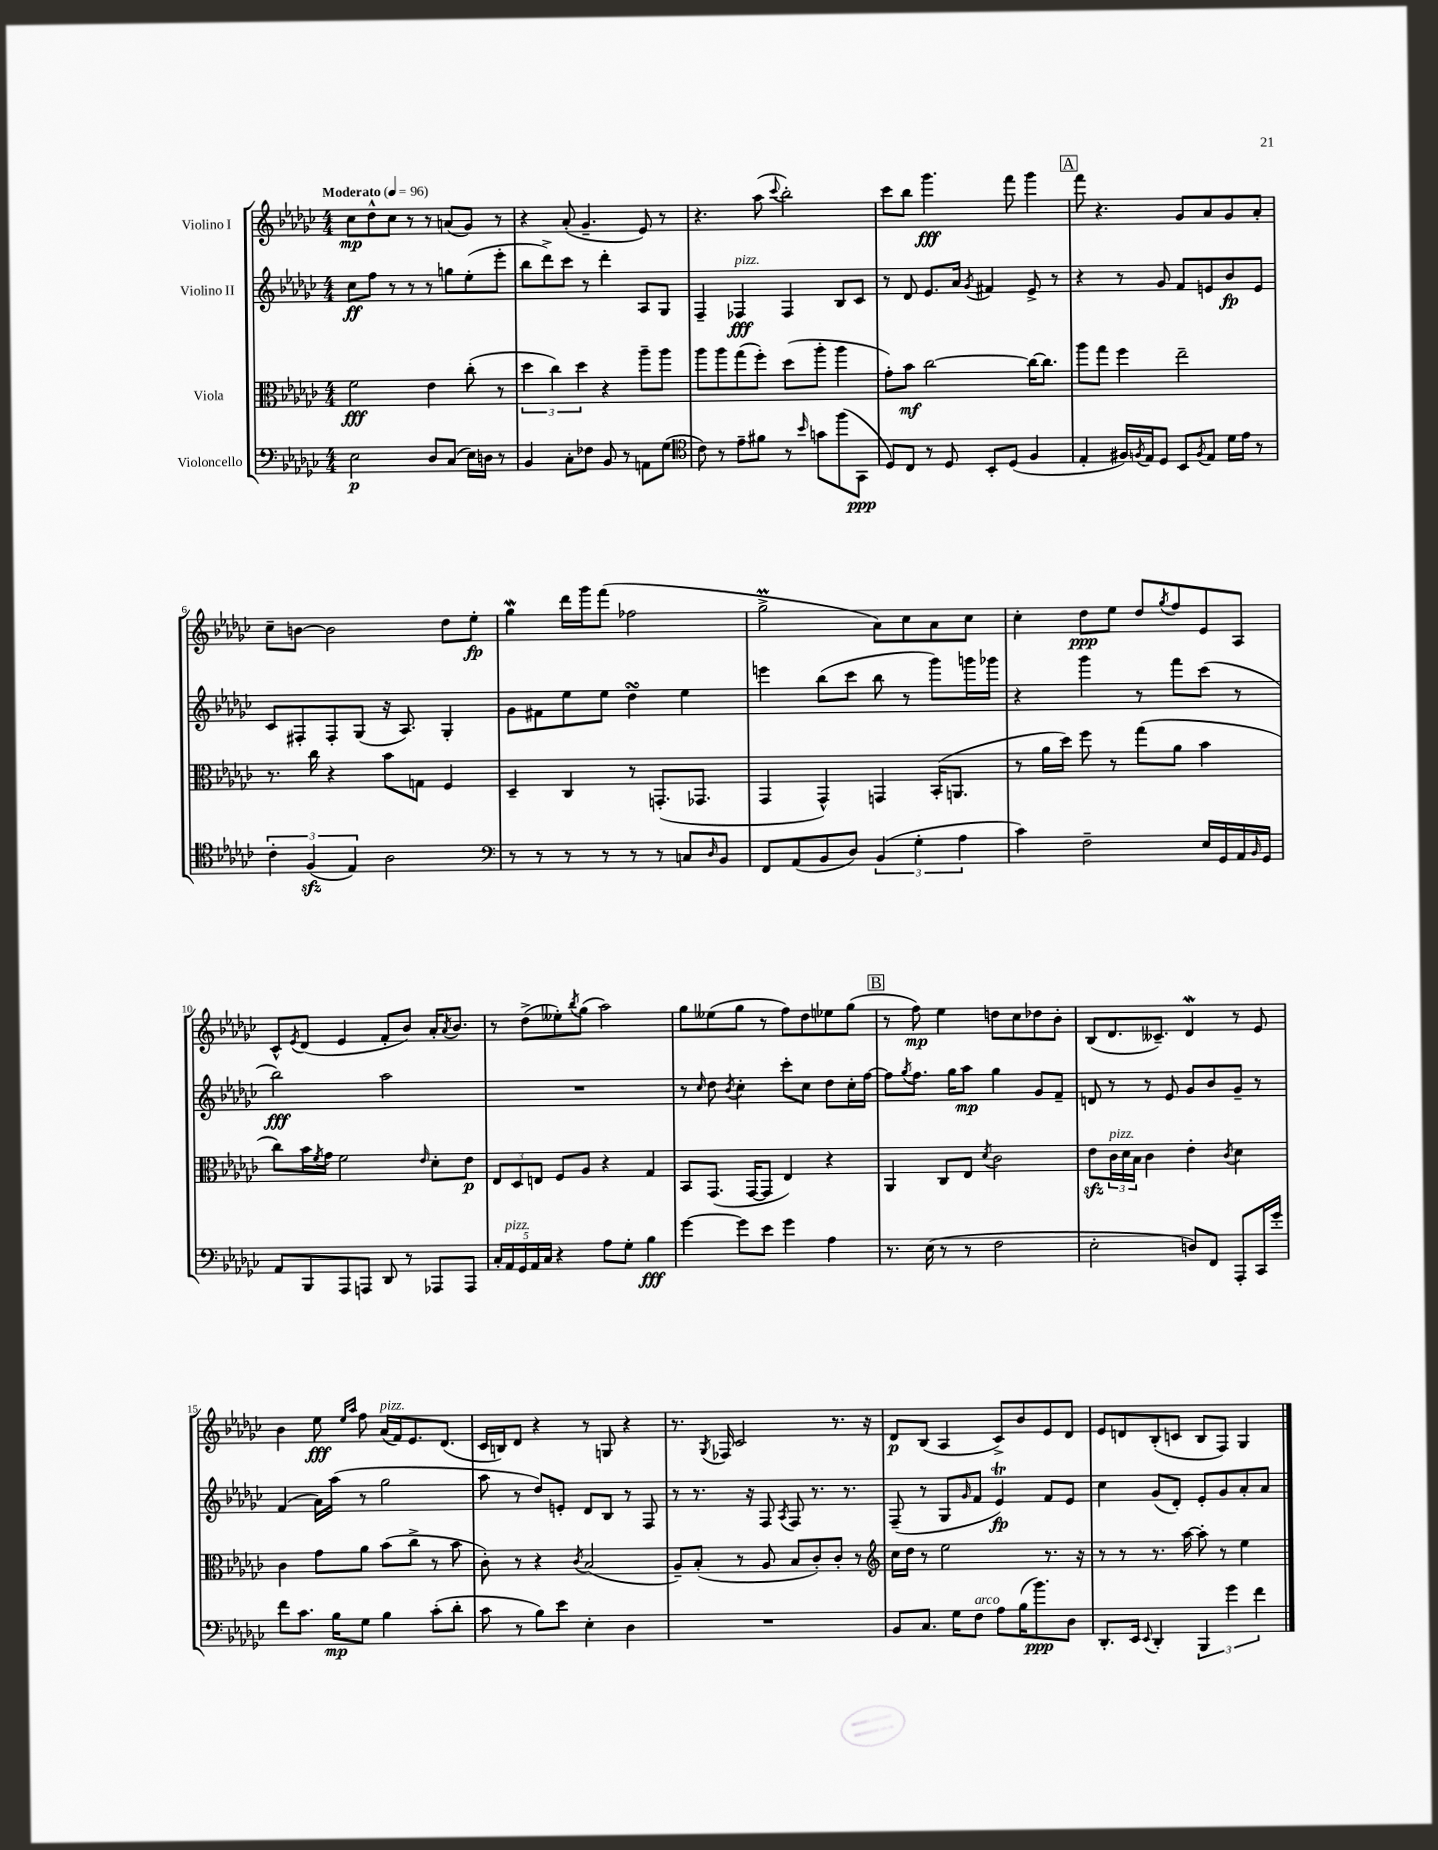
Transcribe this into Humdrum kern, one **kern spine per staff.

**kern	**dynam	**kern	**dynam	**kern	**dynam	**kern	**dynam
*part4	*part4	*part3	*part3	*part2	*part2	*part1	*part1
*staff4	*staff4	*staff3	*staff3	*staff2	*staff2	*staff1	*staff1
*I"Violoncello	*	*I"Viola	*	*I"Violino II	*	*I"Violino I	*
*clefF4	*	*clefC3	*	*clefG2	*	*clefG2	*
*k[b-e-a-d-g-c-]	*	*k[b-e-a-d-g-c-]	*	*k[b-e-a-d-g-c-]	*	*k[b-e-a-d-g-c-]	*
*M4/4	*	*M4/4	*	*M4/4	*	*M4/4	*
*MM96	*	*MM96	*	*MM96	*	*MM96	*
=1	=1	=1	=1	=1	=1	=1	=1
!	!	!	!	!	!	!LO:TX:a:B:t=Moderato	!
2E-\	p	2f\	fff	8cc-\L	ff	8cc-\L	mp
.	.	.	.	8ff\J	.	8dd-^^\	.
.	.	.	.	8r	.	8cc-\J	.
.	.	.	.	8r	.	8r	.
8D-/L	.	4e-\	.	8r	.	8r	.
(8C-/J	.	.	.	8ggn\L	.	(8an/L	.
16E-\LL)	.	(8cc-'\	.	(8ee-'\	.	8g-/J)	.
16Dn\JJ	.	.	.	.	.	.	.
8r	.	8r	.	8eee-'\J	.	8r	.
=2	=2	=2	=2	=2	=2	=2	=2
4BB-/	.	6dd-\	.	8bb-\L	.	4r	.
.	.	.	.	8ddd-^\)	.	.	.
.	.	6cc-\)	.	.	.	.	.
8C-'\L	.	.	.	8ccc-\J	.	(8a-'/	.
.	.	6dd-\	.	.	.	.	.
8F-X\J	.	.	.	8r	.	4.g-~/	.
8BB-/	.	4r	.	4ddd-'\	.	.	.
8r	.	.	.	.	.	.	.
8AAn\L	.	8aa-~\L	.	8A-/L	.	8e-/)	.
(8G-\J	.	8aa-\J	.	8G-/J	.	8r	.
=3	=3	=3	=3	=3	=3	=3	=3
*clefC4	*	*	*	*	*	*	*
8c-\)	.	8aa-\L	.	4F~/	.	4.r	.
8r	.	8aa-\	.	.	.	.	.
!	!	!	!	!LO:TX:a:i:t=pizz.	!	!	!
8e-~\L	.	(8gg-\	.	4F-X/	fff	.	.
8f#X\J	.	8ff'\J)	.	.	.	(8aa-\	.
.	.	.	.	.	.	8qqccc-/	.
8r	.	(8dd-\L	.	4F-/	.	2bb-'\)	.
16qqb-/	.	.	.	.	.	.	.
8gn\L	.	8aa-'\J	.	.	.	.	.
(8ff\	.	4aa-\	.	8B-/L	.	.	.
8GG-\J	ppp	.	.	8c-/J	.	.	.
=4	=4	=4	=4	=4	=4	=4	=4
8D-/L)	.	8g-'\L)	.	8r	.	8ccc-\L	.
8C-/J	.	8b-\J	mf	8d-/	.	8bb-\J	.
8r	.	[2cc-\	.	8.e-/L	.	4.ggg-\	fff
8D-/	.	.	.	.	.	.	.
.	.	.	.	16a-/Jk	.	.	.
.	.	.	.	8qg-/	.	.	.
8BB-'/L	.	.	.	4f#X/	.	.	.
(8D-/J	.	.	.	.	.	8fff\	.
4F/	.	16cc-\KL_	.	8e-^/	.	4ggg-\	.
.	.	8.cc-\J]	.	.	.	.	.
.	.	.	.	8r	.	.	.
!!LO:REH:place=s1:t=A
=5	=5	=5	=5	=5	=5	=5	=5
4E-'/	.	8aa-\L	.	4r	.	8fff\	.
.	.	8gg-\J	.	.	.	4.r	.
16F#X/LL)	.	4ff\	.	8r	.	.	.
8qFn/	.	.	.	.	.	.	.
16E-/J	.	.	.	.	.	.	.
8D-/J	.	.	.	8g-/	.	.	.
8BB-/L	.	2ee-~\	.	8f/L	.	8g-/L	.
8qF/	.	.	.	.	.	.	.
8E-/J	.	.	.	8en/	.	8a-/	.
16d-\LL	.	.	.	8b-/	fp	8g-/	.
16e-\JJ	.	.	.	.	.	.	.
8r	.	.	.	8e/J	.	8a-'/J	.
!!LO:LB:g=z
=6	=6	=6	=6	=6	=6	=6	=6
6c-'\	.	8.r	.	8c-/L	.	8cc-~\L	.
.	.	.	.	8F#X'/	.	[8bn\J	.
(6Fzz/	.	.	.	.	.	.	.
.	.	16cc-\	.	.	.	.	.
.	.	4r	.	8F#'/	.	2b\]	.
6E-/)	.	.	.	.	.	.	.
.	.	.	.	(8G-/J	.	.	.
2A-\	.	8b-\L	.	16r	.	.	.
.	.	.	.	8.A-/)	.	.	.
.	.	8Gn\J	.	.	.	.	.
.	.	4F/	.	4G-'/	.	8dd-\L	.
.	.	.	.	.	.	8ee-'\J	fp
=7	=7	=7	=7	=7	=7	=7	=7
*clefF4	*	*	*	*	*	*	*
8r	.	4D-~/	.	8g-\L	.	4gg-w\	.
8r	.	.	.	8f#X\	.	.	.
8r	.	4C-/	.	8ee-\	.	16ddd-\LL	.
.	.	.	.	.	.	16ggg-\J	.
8r	.	.	.	8ee-\J	.	(8fff\J	.
8r	.	8r	.	4dd-sSSS\	.	2ff-X\	.
8r	.	(8.GGn'/L	.	.	.	.	.
8Cn/L	.	.	.	4ee-\	.	.	.
.	.	8.GG-X/J	.	.	.	.	.
16qqD-/	.	.	.	.	.	.	.
8BB-/J	.	.	.	.	.	.	.
=8	=8	=8	=8	=8	=8	=8	=8
8FF/L	.	4GG-/	.	4eeen\	.	2gg-M^\	.
(8AA-/	.	.	.	.	.	.	.
8BB-/	.	4GG-^^/)	.	(8bb-\L	.	.	.
8D-/J)	.	.	.	8ccc-\J	.	.	.
(6BB-/	.	4GGn/	.	8bb-\	.	8a-\L)	.
.	.	.	.	8r	.	8cc-\	.
6G-'\	.	.	.	.	.	.	.
.	.	(16BB-'/KL	.	8ggg-\L)	.	8a-\	.
.	.	8.AAn/J	.	.	.	.	.
6A-\	.	.	.	.	.	.	.
.	.	.	.	16gggn\L	.	8cc-\J	.
.	.	.	.	16ggg-X\JJ	.	.	.
=9	=9	=9	=9	=9	=9	=9	=9
4c-\)	.	8r	.	4r	.	4cc-'\	.
.	.	16a-\LL	.	.	.	.	.
.	.	16dd-\JJ)	.	.	.	.	.
2F~\	.	8ff\	.	4ggg-\	.	8dd-\L	ppp
.	.	8r	.	.	.	8ee-\J	.
.	.	(8gg-\L	.	8r	.	8dd-/L	.
.	.	.	.	.	.	8qgg-/	.
.	.	8a-\J	.	8fff\L	.	8ff/	.
16E-/LL	.	4b-\	.	(8ccc-\J	.	8e-/	.
16GG-/	.	.	.	.	.	.	.
16AA-/	.	.	.	8r	.	8A-/J	.
16qqBB-/	.	.	.	.	.	.	.
16GG-/JJ	.	.	.	.	.	.	.
!!LO:LB:g=z
=10	=10	=10	=10	=10	=10	=10	=10
8AA-/L	.	8cc-\L)	.	2bb-\)	fff	8c-^^/L	.
.	.	.	.	.	.	8qe-/	.
8BBB-/	.	16b-\L	.	.	.	(8d-/J	.
.	.	8qf/	.	.	.	.	.
.	.	16g-\JJ	.	.	.	.	.
8AAA-/	.	2f\	.	.	.	4e-/	.
8AAAn/J	.	.	.	.	.	.	.
8DD-/	.	.	.	2aa-\	.	8f'/L	.
8r	.	.	.	.	.	8b-/J)	.
.	.	16qqe-/	.	.	.	.	.
8AAA-X/L	.	8d-'\L	.	.	.	16a-'/KL	.
.	.	.	.	.	.	8qa-/	.
.	.	.	.	.	.	8.b-/J	.
8AAA-/J	.	8e-\J	p	.	.	.	.
=11	=11	=11	=11	=11	=11	=11	=11
20C-'/LL	.	12E-/L	.	1r	.	8r	.
!LO:TX:a:i:t=pizz.	!	!	!	!	!	!	!
20AA-/	.	.	.	.	.	.	.
.	.	12D-/	.	.	.	.	.
20GG-/	.	.	.	.	.	.	.
.	.	.	.	.	.	(8dd-^\L	.
20AA-/	.	.	.	.	.	.	.
.	.	12En/J	.	.	.	.	.
20C-/JJ	.	.	.	.	.	.	.
4r	.	8F/L	.	.	.	8ee--X'\)	.
.	.	.	.	.	.	8qbb-/	.
.	.	8A-/J	.	.	.	(8gg-\J	.
8A-\L	.	4r	.	.	.	2aa-\)	.
8G-'\J	.	.	.	.	.	.	.
4B-\	fff	4G-/	.	.	.	.	.
=12	=12	=12	=12	=12	=12	=12	=12
[4g-\	.	8BB-/L	.	8r	.	8gg-\L	.
.	.	.	.	16qqcc-/	.	.	.
.	.	(8.GG-/J	.	8dd-\	.	(8ee--X\	.
.	.	.	.	8qb-/	.	.	.
8g-\L]	.	.	.	4cc-'\	.	8gg-\J	.
.	.	[16GG-/KL	.	.	.	.	.
8e-\J	.	8GG-/J]	.	.	.	8r	.
4g-\	.	4E-/)	.	8ccc-'\L	.	8ff\L)	.
.	.	.	.	8cc-\J	.	8dd-\	.
4A-\	.	4r	.	8dd-\L	.	8ee-X\	.
.	.	.	.	16cc-'\L	.	(8gg-\J	.
.	.	.	.	[16ff\JJ	.	.	.
!!LO:REH:place=s1:t=B
=13	=13	=13	=13	=13	=13	=13	=13
8.r	.	4AA-/	.	8ff\L]	.	8r	.
.	.	.	.	8qgg-/	.	.	.
.	.	.	.	8.ff\J	.	8ff\)	mp
(16E-\	.	.	.	.	.	.	.
8r	.	8C-/L	.	.	.	4ee-\	.
.	.	.	.	16gg-\KL	.	.	.
8r	.	8E-/J	.	8aa-\J	mp	.	.
.	.	8qd-/	.	.	.	.	.
2F\	.	2c-\	.	4gg-\	.	8ddn\L	.
.	.	.	.	.	.	8cc-\	.
.	.	.	.	8g-/L	.	8dd-X\	.
.	.	.	.	8f~/J	.	8b-'\J	.
=14	=14	=14	=14	=14	=14	=14	=14
2E-'\	.	8e-zz\L	.	8dn/	.	(8B-/L	.
!	!	!LO:TX:a:i:t=pizz.	!	!	!	!	!
.	.	24c-\L	.	8r	.	8.d-/	.
.	.	24d-\	.	.	.	.	.
.	.	24B-\JJ	.	.	.	.	.
.	.	4c-\	.	8r	.	.	.
.	.	.	.	.	.	8.c--X~/J)	.
.	.	.	.	8e-/	.	.	.
8Dn/L)	.	4e-'\	.	8g-/L	.	4d-W/	.
8FF/J	.	.	.	8b-/	.	.	.
.	.	8qc-/	.	.	.	.	.
8AAA-'/L	.	4d-\	.	8g-~/J	.	8r	.
16CC-/L	.	.	.	8r	.	8e-/	.
16g-'/JJ	.	.	.	.	.	.	.
!!LO:LB:g=z
=15	=15	=15	=15	=15	=15	=15	=15
8f\L	.	4c-\	.	(4f/	.	4b-\	.
8.c-\J	.	.	.	.	.	.	.
.	.	8g-\L	.	16a-\LL)	.	8ee-\	fff
16B-\KL	mp	.	.	(16aa-\JJ	.	.	.
.	.	.	.	.	.	16qqee-/LL	.
.	.	.	.	.	.	16qqaa-/JJ	.
8G-\J	.	8a-\J	.	8r	.	8ff\	.
!	!	!	!	!	!	!LO:TX:a:i:t=pizz.	!
4B-\	.	(8b-\L	.	2gg-\	.	(16a-/LL	.
.	.	.	.	.	.	16f/J)	.
.	.	8cc-^\J	.	.	.	8.e-/	.
(8c-'\L	.	8r	.	.	.	.	.
.	.	.	.	.	.	(8.d-/J	.
8d-'\J	.	8b-\	.	.	.	.	.
=16	=16	=16	=16	=16	=16	=16	=16
8c-\	.	8c-'\)	.	8aa-\	.	16c-/LL	.
.	.	.	.	.	.	16Bn/J)	.
8r	.	8r	.	8r	.	8d-/J	.
8B-\L)	.	4r	.	8dd-/L)	.	4r	.
8e-\J	.	.	.	8en'/J	.	.	.
.	.	8qc-/	.	.	.	.	.
4E-'\	.	(2B-/	.	8d-/L	.	8r	.
.	.	.	.	8B-/J	.	8Gn/	.
4D-\	.	.	.	8r	.	4r	.
.	.	.	.	8F/	.	.	.
=17	=17	=17	=17	=17	=17	=17	=17
1r	.	8A-~/L)	.	8r	.	8.r	.
.	.	(8B-'/J	.	8.r	.	.	.
.	.	.	.	.	.	8qG-/	.
.	.	.	.	.	.	16F-X/	.
.	.	8r	.	.	.	2c-/	.
.	.	.	.	16r	.	.	.
.	.	8A-/	.	8F/	.	.	.
.	.	.	.	8qA-/	.	.	.
.	.	8B-/L	.	8F/	.	.	.
.	.	8c-'/)	.	8.r	.	.	.
.	.	8c-'/J	.	.	.	8.r	.
.	.	.	.	8.r	.	.	.
.	.	8r	.	.	.	.	.
.	.	.	.	.	.	16r	.
=18	=18	=18	=18	=18	=18	=18	=18
*	*	*clefG2	*	*	*	*	*
8BB-/L	.	16cc-\LL	.	(8F~/	.	8d-/L	p
.	.	16dd-\JJ	.	.	.	.	.
8.C-/J	.	8r	.	8r	.	(8B-/J	.
.	.	2ee-\	.	8G-/L	.	4A-/	.
16G-\KL	.	.	.	.	.	.	.
.	.	.	.	16qqg-/	.	.	.
!LO:TX:a:i:t=arco	!	!	!	!	!	!	!
8F\J	.	.	.	8f/J	.	.	.
8A-\L	.	.	.	4e-T/)	fp	8c-^/L)	.
(16B-\K	.	.	.	.	.	8b-/	.
8.b-\)	ppp	.	.	.	.	.	.
.	.	8.r	.	8f/L	.	8e-/	.
8D-\J	.	.	.	8e-/J	.	8d-/J	.
.	.	16r	.	.	.	.	.
=19	=19	=19	=19	=19	=19	=19	=19
8.DD-'/L	.	8r	.	4cc-\	.	8e-/L	.
.	.	8r	.	.	.	8dn/	.
16EE-/Jk	.	.	.	.	.	.	.
8qqEE-/	.	.	.	.	.	.	.
4DD-'/	.	8.r	.	(8g-/L	.	(8B-'/	.
.	.	.	.	8d-'/J)	.	8cn/J	.
.	.	[16aa-\	.	.	.	.	.
6BBB-/	.	8aa-'\]	.	8e-'/L	.	8B-/L	.
.	.	8r	.	8g-/	.	8F/J)	.
6g-\	.	.	.	.	.	.	.
.	.	4ee-\	.	8a-'/	.	4G-/	.
6f\	.	.	.	.	.	.	.
.	.	.	.	8a-/J	.	.	.
==	==	==	==	==	==	==	==
*-	*-	*-	*-	*-	*-	*-	*-
